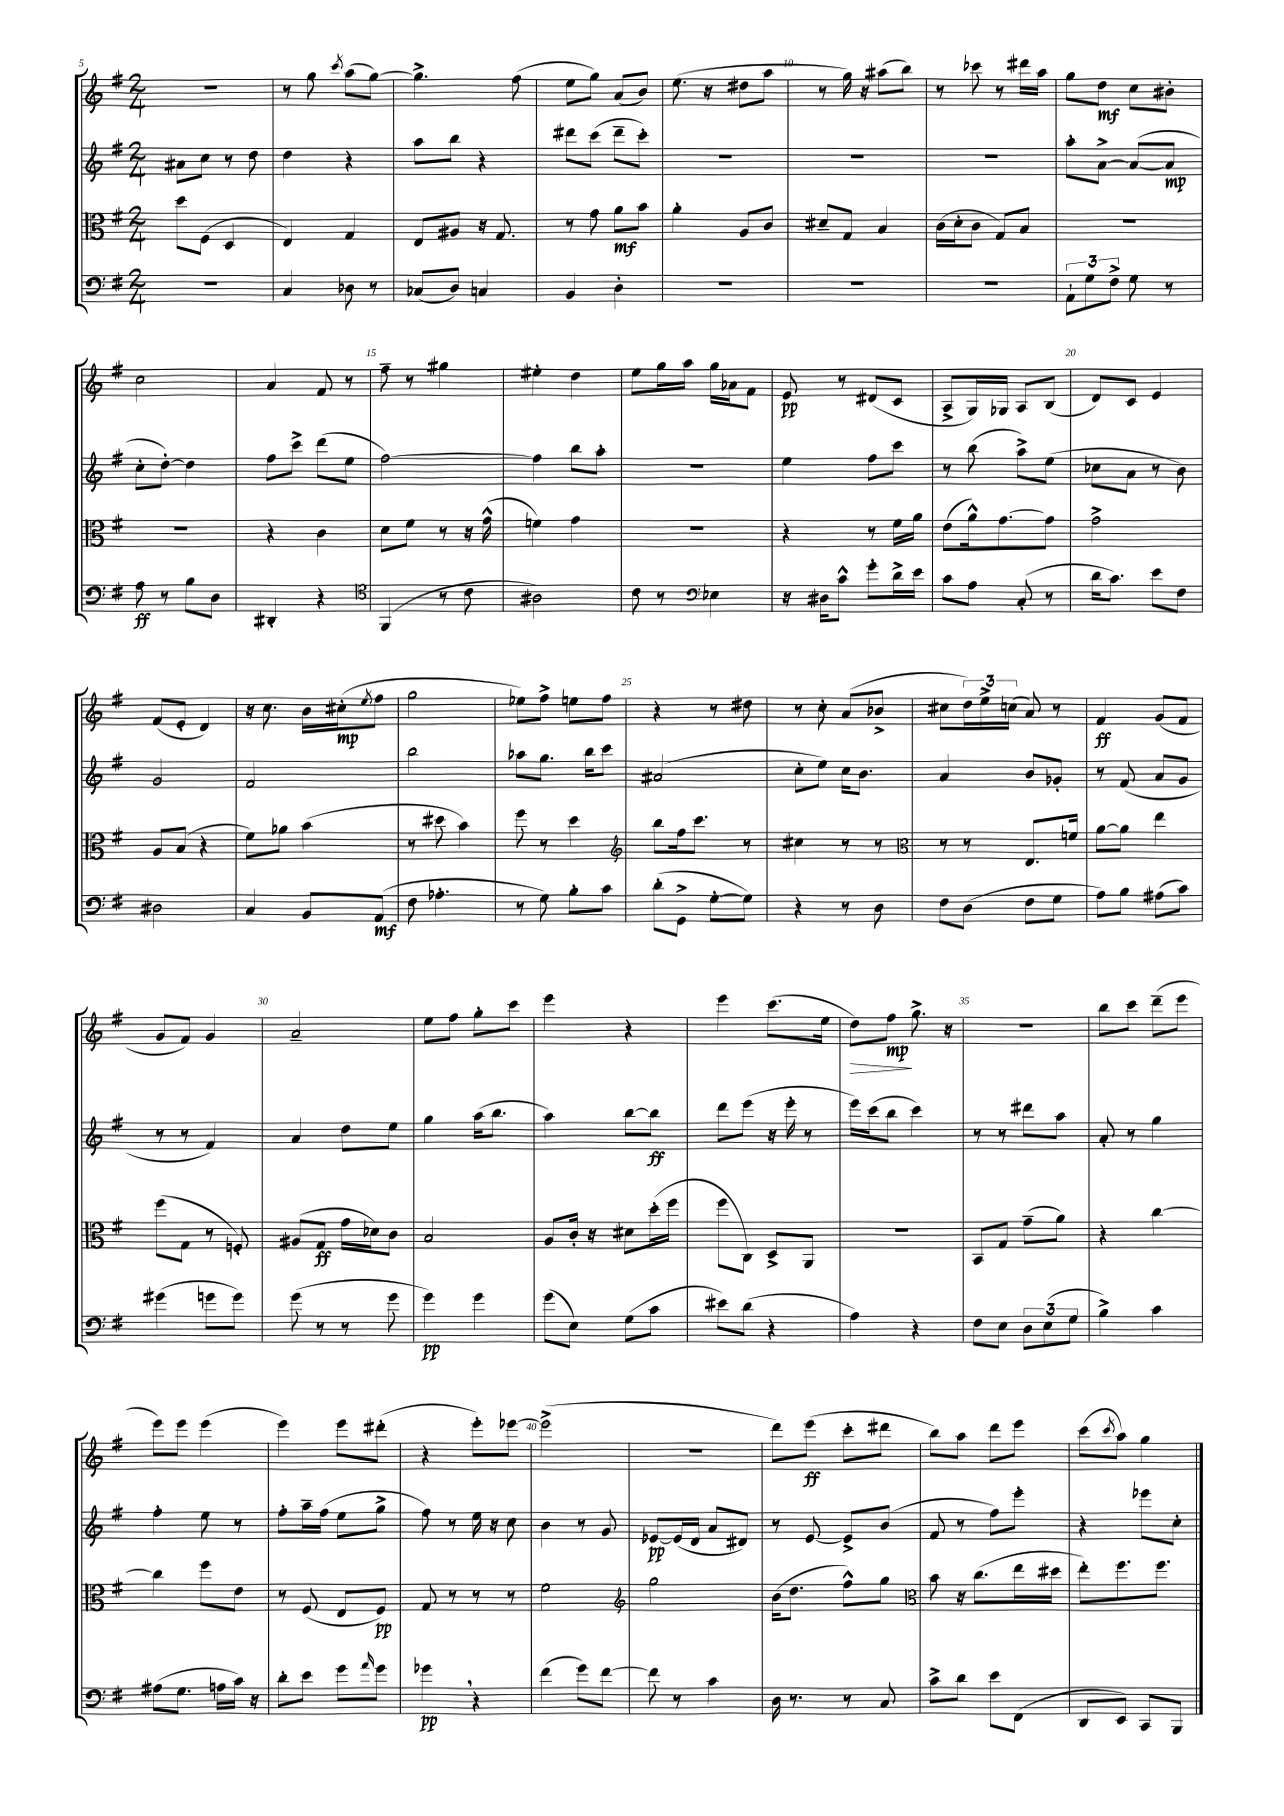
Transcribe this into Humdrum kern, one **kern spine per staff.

**kern	**kern	**kern	**kern
*staff4	*staff3	*staff2	*staff1
*clefF4	*clefC3	*clefG2	*clefG2
*k[f#]	*k[f#]	*k[f#]	*k[f#]
*M2/4	*M2/4	*M2/4	*M2/4
2r	8dd	8a#	2r
.	(8F#	8cc	.
.	4D	8r	.
.	.	8dd	.
=	=	=	=
4C	4E)	4dd	8r
.	.	.	8gg
.	.	.	8qccc
8D-	4G	4r	(8aa
8r	.	.	[8gg)
=	=	=	=
(8C-	8E	8aa	4.gg^]
8D)	8A#	8bb	.
4C	16r	4r	.
.	8.G	.	.
.	.	.	(8ff#
=	=	=	=
4BB	8r	8ddd#	8ee
.	8g	(8ccc	8gg)
4D'	8a	8ddd#~	(8a
.	8b	8ccc')	8b)
=	=	=	=
2r	4a'	2r	(8.ee
.	.	.	16r
.	8A	.	8dd#
.	8c	.	8aa
=	=	=	=
2r	8d#~	2r	8r
.	8G	.	16gg)
.	.	.	16r
.	4B	.	(8aa#
.	.	.	8bb)
=	=	=	=
2r	(16c	2r	8r
.	16d'	.	.
.	8c	.	8ccc-
.	8G)	.	8r
.	8B	.	16ddd#
.	.	.	16aa
=	=	=	=
12AA`	2r	8aa'	8gg
12G	.	.	.
.	.	[8a^	8dd
12F#^	.	.	.
8G	.	(8a_	8cc
8r	.	8a]	8b#'
=	=	=	=
8A	2r	8cc'	2cc
8r	.	[8dd')	.
8B	.	4dd]	.
8D	.	.	.
=	=	=	=
4DD#'	4r	8ff#	4a
.	.	8ccc^	.
4r	4c	(8ddd	8f#
.	.	8ee	8r
=	=	=	=
*clefC4	*	*	*
(4FF#	8d	[2ff#)	8ff#~
.	8f#	.	8r
8r	8r	.	4gg#
8c	16r	.	.
.	(16g^^	.	.
=	=	=	=
2A#)	4f)	4ff#]	4ee#'
.	4g	8bb	4dd
.	.	8aa'	.
=	=	=	=
8c	2r	2r	8ee
8r	.	.	16gg
.	.	.	16aa
*clefF4	*	*	*
4E-	.	.	16gg
.	.	.	16a-
.	.	.	8f#
=	=	=	=
16r	4r	4ee	8e
16D#	.	.	.
8c^^	.	.	8r
8g'	8r	8ff#	(8d#
16d^	16f#	8ccc	8c
16e	16a	.	.
=	=	=	=
8c	(8e	8r	8A^
8A	16a^^)	(8bb	16G)
.	[8.g	.	16G-
(8C'	.	8aa^)	8A
8r	8g]	(8ee	(8B
=	=	=	=
16d	2g^	8cc-	8d)
8.c)	.	.	.
.	.	8a	8c
8e	.	8r	4e
8F#	.	8b)	.
=	=	=	=
2D#	8A	2g	(8f#
.	(8B	.	8e'
.	4r	.	4d)
=	=	=	=
4C	8f#)	2f#	16r
.	.	.	8.cc
.	8a-	.	.
8BB	(4b	.	16b
.	.	.	(16cc#'
.	.	.	8qee
(8AA	.	.	8ff#
=	=	=	=
8F#	8r	2bb	2gg
4.A-'	8dd#	.	.
.	4b)	.	.
=	=	=	=
8r	8ff#	8aa-	8ee-)
8G)	8r	8.gg	8ff#^
8B'	4dd	.	8ee
.	.	16bb	.
8c	.	8ccc	8ff#
=	=	=	=
*	*clefG2	*	*
(8d'	8bb	(2a#	4r
8GG^	16ff#	.	.
.	8.ccc	.	.
[8G'	.	.	8r
8G])	8r	.	8dd#
=	=	=	=
4r	4cc#	8cc'	8r
.	.	8ee)	8cc'
8r	8r	16cc	(8a
.	.	8.b	.
8D	8r	.	8b-^
=	=	=	=
*	*clefC3	*	*
8F#	8r	4a	8cc#
(8D	8r	.	24dd)
.	.	.	24ee^
.	.	.	(24cc
8F#	8.E	8b	8a)
8G	.	8g-'	8r
.	16f	.	.
=	=	=	=
8A)	[8a	8r	4f#
8B	8a]	(8f#	.
(8A#	4ee	8a	(8g
8c)	.	8g	8f#
=	=	=	=
(4g#	(8ff#	8r	8g
.	8G	8r	8f#)
8g	8r	4f#)	4g
8g)	8F')	.	.
=	=	=	=
(8g	(8A#	4a	2a~
8r	8G	.	.
8r	16g	8dd	.
.	16d-)	.	.
8g	8c	8ee	.
=	=	=	=
4g)	2B	4gg	8ee
.	.	.	8ff#
4g	.	(16aa	8gg'
.	.	8.bb	.
.	.	.	8ccc
=	=	=	=
(8g	8A	4aa)	4eee
8E)	16c'	.	.
.	16r	.	.
(8G	8d#	[8bb	4r
8c	(16dd'	8bb]	.
.	16ff#	.	.
=	=	=	=
8e#)	8ff#	8ddd	4eee
(8d	8C)	(8eee	.
4r	8D^	16r	(8.ccc
.	.	16eee'	.
.	8AA	8r	.
.	.	.	16ee
=	=	=	=
4A)	2r	16eee)	8dd)
.	.	(16ccc	.
.	.	8bb	8ff#
4r	.	4ccc)	8.gg^
.	.	.	16r
=	=	=	=
8F#	8BB	8r	2r
8E	8G	8r	.
12D	(8g~	8ddd#	.
(12E	.	.	.
.	8a)	8aa	.
12G	.	.	.
=	=	=	=
4B^)	4r	8a'	8bb
.	.	8r	8ccc
4c	[4cc	4gg	(8ddd~
.	.	.	8eee
=	=	=	=
(8A#	4cc]	4ff#'	8eee)
8.G	.	.	8eee
.	8ff#	8ee	(4eee
16A	.	.	.
16c)	8e	8r	.
16r	.	.	.
=	=	=	=
8d'	8r	8ff#'	4eee)
8e	(8F#	16aa~	.
.	.	(16ff#	.
8g	8E	8ee	8eee
16qqa	.	.	.
8g	8F#)	8gg^	(8ddd#'
=	=	=	=
4g-	8G	8ff#)	4r
.	8r	8r	.
4r	8r	16ee	8eee')
.	.	16r	.
.	8r	8cc	[8eee-
=	=	=	=
(4f#	2f#	4b	(2eee-^]
8g)	.	8r	.
[8f#	.	8g	.
=	=	=	=
*	*clefG2	*	*
8f#]	2gg	[8e-	2r
8r	.	(16e-]	.
.	.	16d	.
4c	.	8a	.
.	.	8d#)	.
=	=	=	=
16D	(16b	8r	8ddd)
8.r	8.dd	.	.
.	.	[8e	(8eee
8r	8ff#^^)	8e^]	8ccc'
8C	8gg	(8b	8ddd#
=	=	=	=
*	*clefC3	*	*
8c^	8b	8f#	8bb)
8d	16r	8r	8aa
.	(8.cc	.	.
8e	.	8ff#)	8ddd
(8FF#	16ee	8eee'	8eee
.	16dd#	.	.
=	=	=	=
8DD	8ee')	4r	(8ccc
.	.	.	8qccc
8EE)	8.ff#	.	8aa)
8CC	.	8eee-	4gg
.	8.ff#	.	.
8BBB	.	8cc'	.
==	==	==	==
*-	*-	*-	*-
